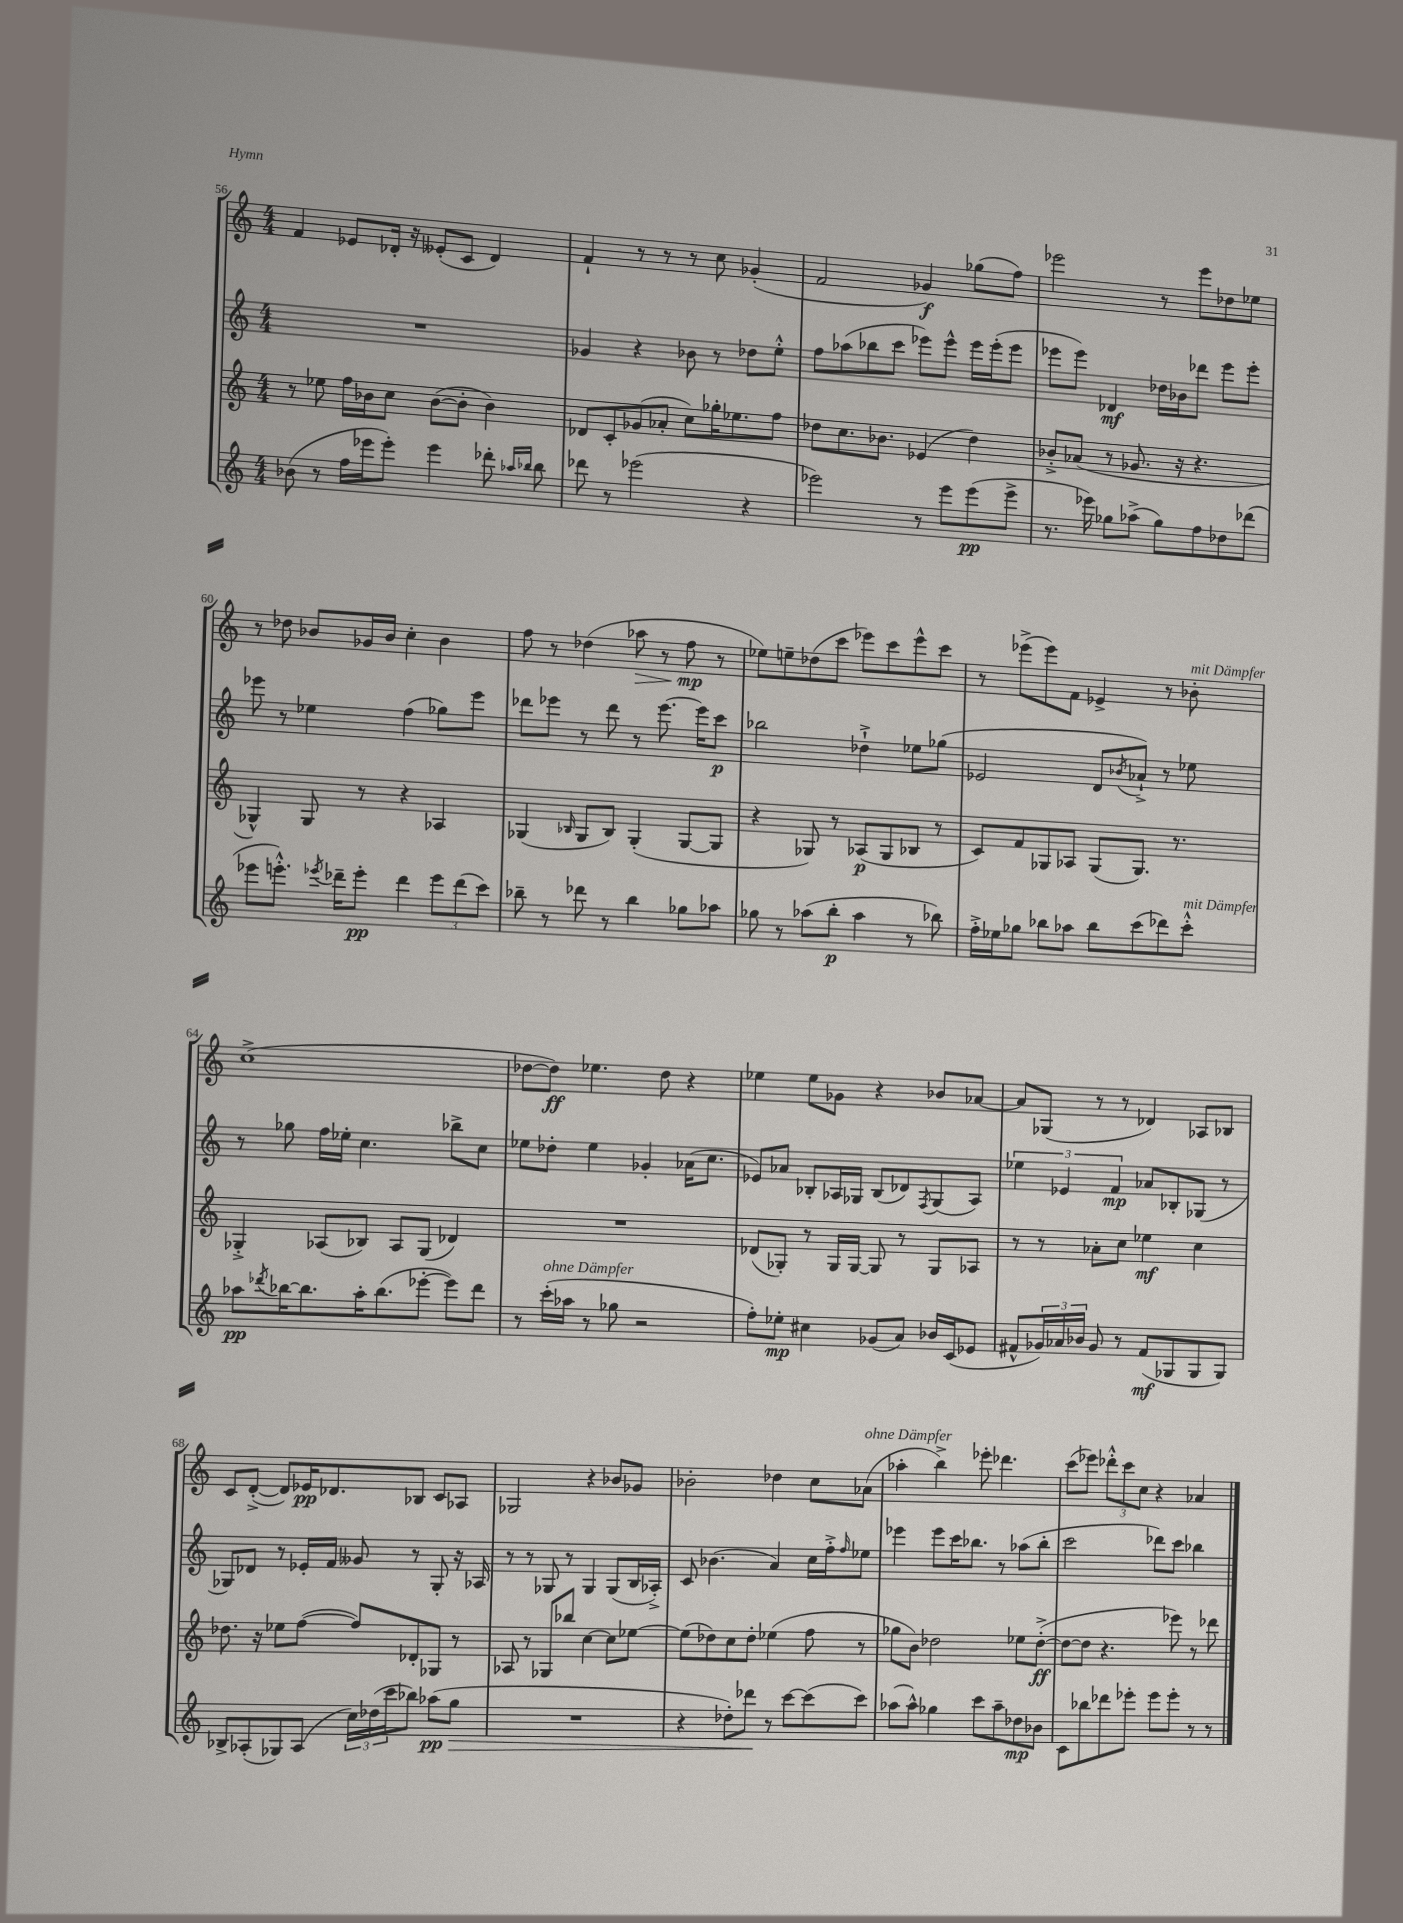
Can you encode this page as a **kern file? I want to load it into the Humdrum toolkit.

**kern	**kern	**kern	**kern
*staff4	*staff3	*staff2	*staff1
*clefG2	*clefG2	*clefG2	*clefG2
*k[]	*k[]	*k[]	*k[]
*M4/4	*M4/4	*M4/4	*M4/4
(8b-	8r	1r	4f
8r	8ee-	.	.
16ff	16ff	.	8e-
16eee-	16b-	.	.
8eee-')	8cc	.	16d-'
.	.	.	16r
4eee-	([8b-	.	(8e--'
.	8b-']	.	8c
8ddd-'	4b-)	.	4d-)
16qqaa-	.	.	.
16qqbb-	.	.	.
8bb-	.	.	.
=	=	=	=
8ddd-	8d-	4g-	4f`
8r	8c'	.	.
(2eee-	(8g-	4r	8r
.	8a-'	.	8r
.	8cc)	8b-	8r
.	16gg-'	8r	8cc
.	8.ee-	.	.
4r	.	8dd-	(4g-'
.	8ff	8ee'^^	.
=	=	=	=
2eee-)	8dd-	8ff	2f
.	8.cc	(8aa-	.
.	.	8bb-	.
.	8.b-	.	.
.	.	8ccc	.
8r	(4e-	8eee-)	4g-)
8eee-	.	8eee-^^	.
(8eee-	4dd-)	16eee-	(8gg-
.	.	(16eee-'	.
8eee-^	.	8eee-	8ff)
=	=	=	=
8.r	8b-'^	8eee-	2eee-
.	(8a-	8eee-)	.
16eee-)	.	.	.
8gg-	8r	4d-	.
(8aa-^	8.g-	.	.
8gg-)	.	16dd-	8r
.	16r	16b-	.
8ff	4.r	8ddd-	8eee-
8dd-	.	8eee-	8dd-
(8ddd-	.	8eee-'	8ee-
=	=	=	=
8eee-	4G-^^)	8eee-	8r
8.eee'^^)	.	8r	8dd-
.	8G-	4ee-	8b-
8qeee-	.	.	.
16ddd-~	.	.	.
8eee-'	8r	.	16g-
.	.	.	16b-
4ddd-	4r	(4ff	4cc'
12eee-	4A-	8gg-)	4b-
(12ddd-	.	.	.
.	.	8eee-	.
12ccc)	.	.	.
=	=	=	=
8bb-~	(4G-	8ddd-	8ff
8r	.	8eee-	8r
.	16qqB-	.	.
8ddd-	8G-	8r	(4dd-
8r	8B-)	8ddd-	.
4bb-	(4G-'	8r	8aa-
.	.	[8.eee-	8r
8gg-	[8G-	.	8ff
.	.	16eee-]	.
8aa-	8G-]	8ccc	8r
=	=	=	=
8gg-	4r	2bb-	8ee-)
8r	.	.	8ee~
(8aa-	8G-)	.	(8dd-
8bb'	8r	.	8ccc
4aa-	(8A-	4dd-`^	8eee-)
.	8G-	.	8ccc
8r	8B-	8ee-	8eee-^^
8bb-)	8r	(8gg-	8ccc
=	=	=	=
16ff'^	8c)	2e-	8r
16ee-	.	.	.
8gg-	8f	.	(8eee-^
8bb-	8G-	.	8eee-)
8aa-	8A-	.	8f
8bb-	(8G-	8d	4e-^
.	.	8qb-	.
(8ccc	8.G-)	8a-`^)	.
8ddd-)	.	8r	8r
.	8.r	.	.
8ccc'^^	.	8ee-	8b-'
=	=	=	=
8aa-	4G-'^	8r	(1cc^
8qddd-	.	.	.
[16bb-	.	8gg-	.
8.bb-]	.	.	.
.	(8A-	16ff	.
.	.	16ee-'	.
16aa-'	8B-)	4.cc	.
(8.bb-	.	.	.
.	8A-	.	.
[8eee-'	(8G-	.	.
8eee-])	4d-)	8bb-^	.
8ddd-	.	8cc	.
=	=	=	=
8r	1r	8ee-	[8dd-
(16ccc'	.	8dd-'	8dd-])
16aa-	.	.	.
8r	.	4ee-	4.ee-
8gg-	.	.	.
2r	.	4g-'	.
.	.	.	8dd-
.	.	(16a-	4r
.	.	8.cc	.
=	=	=	=
8ff')	(8d-	8e-)	4ee-
8ee-'	8G-')	8a-	.
4cc#	8r	8B-'	8ee-
.	16G-	16A-	8g-
.	[16G-	16G-	.
(8g-	8G-]	(8B-	4r
8a)	8r	8d-)	.
.	.	8qF	.
16b-	8G-	(8G-	8b-
(16c	.	.	.
8e-	8A-	8A-)	[8a-
=	=	=	=
8f#^^	8r	6ee-	8a-]
24g-)	8r	.	(8G-
24a-	.	6e-	.
24b-	.	.	.
8g-	8a-'	.	8r
.	.	6f	.
8r	8cc	.	8r
(8f#	4ee-	8a-	4d-)
8G-	.	8B-'	.
8G-	4cc	(8G-	8A-
8G-)	.	8r	8B-
=	=	=	=
8B-^	8.dd-	8G-)	8c
(8A-'	.	8d-	([8d'^
.	16r	.	.
8G-)	8ee-	8r	8d])
(8A-	([8ff	16e-'	16e-
.	.	16f	8.d-
24cc)	8ff])	8g--	.
(24dd-	.	.	.
24ccc	.	.	.
8bb-)	8d-'	8r	8B-
(8aa-	8G-	8G-'	8c
8gg	8r	16r	8A-
.	.	16A-	.
=	=	=	=
1r	8A-	8r	2G-
.	8r	8r	.
.	8G-	8G-	.
.	8bb-	8r	.
.	[4cc	4G-	4r
.	8cc]	(8G-	8b-
.	[8ee-	16B	8g-
.	.	16A-'^)	.
=	=	=	=
4r	(8ee-]	8c	2b-'
.	8dd-)	(4.b-	.
8dd-')	8cc	.	.
8ddd-	8dd-'	.	.
8r	(4ee-	4a)	4dd-
[8ccc	.	.	.
(8ccc]	8ff	16cc	8cc
.	.	16ff'^	.
.	.	16qqff	.
8ccc)	8r	8ee-	(8a-
=	=	=	=
(8aa-	8gg-	4eee-	4aa-'
8aa-^^)	8b)	.	.
4gg-	2dd-	8eee-	4bb^)
.	.	16ccc	.
.	.	8.bb-	.
8ccc	.	.	8eee-'
8aa-~	.	8r	4.ddd-
8dd-	8ee-	(8aa-	.
8b-	([8dd-'^	8bb-'	.
=	=	=	=
8c	8dd-_	2ccc	(8ccc
8bb-	8dd-]	.	8eee-)
8ddd-	4.r	.	12ddd-'^^
.	.	.	12ccc
8eee-'	.	.	.
.	.	.	12cc
8eee-	.	8ddd-)	4r
8eee-'	8eee-)	8ccc	.
8r	8r	4bb-	4a-
8r	8ddd-	.	.
==	==	==	==
*-	*-	*-	*-
